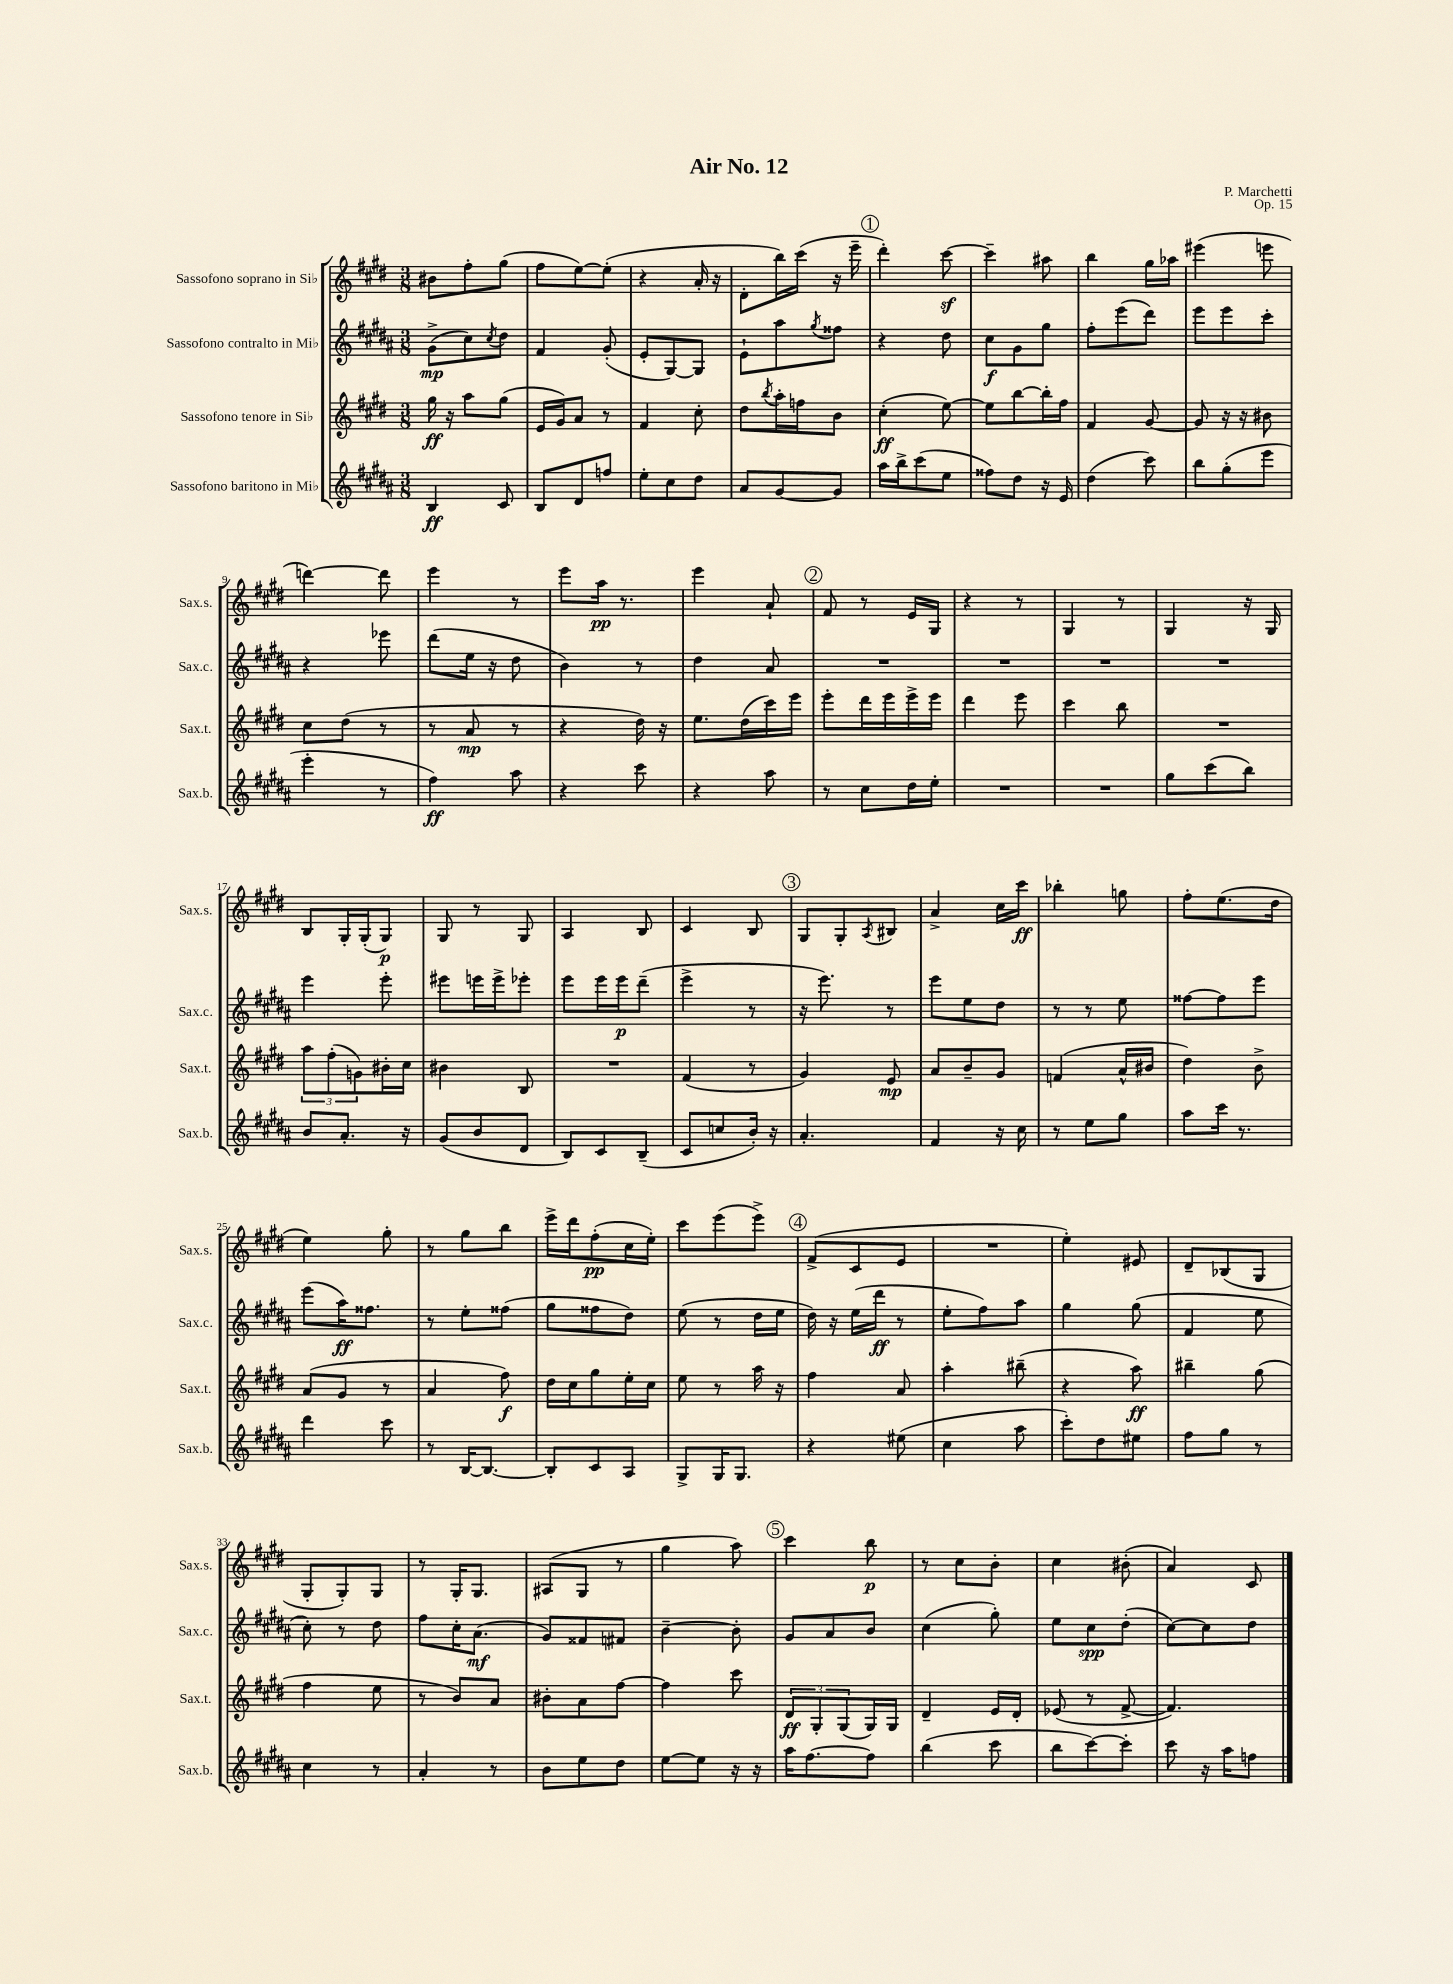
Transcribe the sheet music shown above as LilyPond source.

\header { title = "Air No. 12" composer = "P. Marchetti" opus = "Op. 15" }
<<
\new StaffGroup <<
\new Staff = "s0" \with { instrumentName = "Sassofono soprano in Sib" shortInstrumentName = "Sax.s." } {
    \clef treble \key e \major \numericTimeSignature \time 3/8
    bis'8 fis''8-. gis''8( |
    fis''8 e''8~) e''8-.( |
    r4 a'16-. r16 |
    dis'8-. b''16) cis'''16( r16 e'''16-- |
    \mark \markup { \circle "1" } dis'''4-.) cis'''8~\sf |
    cis'''4-- ais''8 |
    b''4 gis''16 aes''16 |
    eis'''4( e'''8 |
    d'''4~) d'''8 |
    e'''4 r8 |
    e'''8 a''16\pp r8. |
    e'''4 a'8-! |
    \mark \markup { \circle "2" } fis'8 r8 e'16 gis16 |
    r4 r8 |
    gis4 r8 |
    gis4 r16 gis16 |
    b8 gis16-. gis16-.( gis8\p) |
    gis8 r8 gis8 |
    a4 b8 |
    cis'4 b8 |
    \mark \markup { \circle "3" } gis8 gis8-. \acciaccatura { a8 } bis8 |
    a'4-> cis''16 cis'''16\ff |
    bes''4-. g''8 |
    fis''8-. e''8.( dis''16 |
    e''4) gis''8-. |
    r8 gis''8 b''8 |
    e'''16-> dis'''16 fis''8-.\pp( cis''16 e''16-.) |
    cis'''8 e'''8( e'''8->) |
    \mark \markup { \circle "4" } fis'8->( cis'8 e'8 |
    R4. |
    e''4-.) eis'8 |
    dis'8-- bes8( gis8 |
    gis8-. gis8-.) gis8 |
    r8 gis16-. gis8. |
    ais8( gis8 r8 |
    gis''4 a''8) |
    \mark \markup { \circle "5" } cis'''4 b''8\p |
    r8 cis''8 b'8-. |
    cis''4 bis'8-.( |
    a'4) cis'8 \bar "|." |
}
\new Staff = "s1" \with { instrumentName = "Sassofono contralto in Mib" shortInstrumentName = "Sax.c." } {
    \clef treble \key b \major \numericTimeSignature \time 3/8
    gis'8->\mp( cis''8) \acciaccatura { cis''8 } dis''8 |
    fis'4 gis'8-.( |
    e'8-. gis8~) gis8 |
    e'8-! ais''8 \acciaccatura { gis''8 } fisis''8 |
    \mark \markup { \circle "1" } r4 dis''8 |
    cis''8\f gis'8 gis''8 |
    fis''8-. e'''8( dis'''8) |
    e'''8 e'''8 cis'''8-. |
    r4 ees'''8 |
    dis'''8( e''16 r16 dis''8 |
    b'4) r8 |
    dis''4 ais'8 |
    \mark \markup { \circle "2" } R4. |
    R4. |
    R4. |
    R4. |
    e'''4 e'''8-. |
    eis'''8 e'''16 e'''16-> ees'''8-. |
    e'''8 e'''16 e'''16\p dis'''8--( |
    e'''4-> r8 |
    \mark \markup { \circle "3" } r16 e'''8.) r8 |
    e'''8 e''8 dis''8 |
    r8 r8 e''8 |
    fisis''8~ fisis''8 e'''8 |
    e'''8( ais''16\ff) fisis''8. |
    r8 e''8-. fisis''8( |
    gis''8 fisis''8 dis''8) |
    e''8( r8 dis''16 e''16 |
    \mark \markup { \circle "4" } dis''16) r16 e''16( dis'''16\ff r8 |
    e''8-. fis''8) ais''8 |
    gis''4 gis''8( |
    fis'4 e''8 |
    cis''8-.) r8 dis''8 |
    fis''8 cis''16-. ais'8.\mf( |
    gis'8) fisis'8 fis'8 |
    b'4~-- b'8-. |
    \mark \markup { \circle "5" } gis'8 ais'8 b'8 |
    cis''4( gis''8-.) |
    e''8 cis''8\spp dis''8-.( |
    cis''8~) cis''8 dis''8 \bar "|." |
}
\new Staff = "s2" \with { instrumentName = "Sassofono tenore in Sib" shortInstrumentName = "Sax.t." } {
    \clef treble \key e \major \numericTimeSignature \time 3/8
    gis''16\ff r16 a''8 gis''8( |
    e'16 gis'16) a'8 r8 |
    fis'4 cis''8-. |
    dis''8 \acciaccatura { b''8 } a''16-. f''16 b'8 |
    \mark \markup { \circle "1" } cis''4-.\ff( e''8~) |
    e''8 b''8~ b''16-. fis''16 |
    fis'4 gis'8~ |
    gis'8 r16 r16 bis'8 |
    cis''8 dis''8( r8 |
    r8 a'8\mp r8 |
    r4 dis''16) r16 |
    e''8. dis''16( cis'''16) e'''16 |
    \mark \markup { \circle "2" } e'''8-. dis'''16 e'''16 e'''16-> e'''16 |
    dis'''4 e'''8 |
    cis'''4 b''8 |
    R4. |
    \tuplet 3/2 { a''8 fis''8-.( g'8) } bis'16-. cis''16 |
    bis'4 b8 |
    R4. |
    fis'4( r8 |
    \mark \markup { \circle "3" } gis'4) e'8\mp |
    a'8 b'8-- gis'8 |
    f'4( a'16-^ bis'16 |
    dis''4) b'8-> |
    a'8( gis'8 r8 |
    a'4 fis''8\f) |
    dis''16 cis''16 gis''8 e''16-. cis''16 |
    e''8 r8 a''16 r16 |
    \mark \markup { \circle "4" } fis''4 a'8 |
    a''4-. bis''8--( |
    r4 a''8\ff) |
    bis''4-- gis''8( |
    fis''4 e''8 |
    r8 b'8) a'8 |
    bis'8-. a'8 fis''8~ |
    fis''4 cis'''8 |
    \mark \markup { \circle "5" } \tuplet 3/2 { dis'8\ff gis8-. gis8( } gis16) gis16 |
    dis'4-- e'16 dis'16-. |
    ees'8( r8 fis'8~-> |
    fis'4.) \bar "|." |
}
\new Staff = "s3" \with { instrumentName = "Sassofono baritono in Mib" shortInstrumentName = "Sax.b." } {
    \clef treble \key b \major \numericTimeSignature \time 3/8
    b4\ff cis'8 |
    b8 dis'8 f''8 |
    e''8-. cis''8 dis''8 |
    ais'8 gis'8~ gis'8 |
    \mark \markup { \circle "1" } ais''16 b''16-> cis'''8( e''8 |
    fisis''8) dis''8 r16 e'16 |
    dis''4( cis'''8) |
    b''8 gis''8-.( e'''8 |
    e'''4-. r8 |
    fis''4\ff) ais''8 |
    r4 cis'''8 |
    r4 ais''8 |
    \mark \markup { \circle "2" } r8 cis''8 dis''16 e''16-. |
    R4. |
    R4. |
    gis''8 cis'''8( b''8) |
    b'8 ais'8.-. r16 |
    gis'8( b'8 dis'8 |
    b8) cis'8 b8--( |
    cis'8 c''8 b'16-.) r16 |
    \mark \markup { \circle "3" } ais'4.-. |
    fis'4 r16 cis''16 |
    r8 e''8 gis''8 |
    ais''8 cis'''16 r8. |
    dis'''4 cis'''8 |
    r8 b16~ b8.~ |
    b8-. cis'8 ais8 |
    gis8-> gis16 gis8. |
    \mark \markup { \circle "4" } r4 eis''8( |
    cis''4 ais''8 |
    cis'''8-.) dis''8 eis''8 |
    fis''8 gis''8 r8 |
    cis''4 r8 |
    ais'4-. r8 |
    b'8 e''8 dis''8 |
    e''8~ e''8 r16 r16 |
    \mark \markup { \circle "5" } ais''16 fis''8.~ fis''8 |
    b''4( cis'''8 |
    b''8 cis'''8~) cis'''8-. |
    cis'''8 r16 ais''16 f''8 \bar "|." |
}
>>
>>
